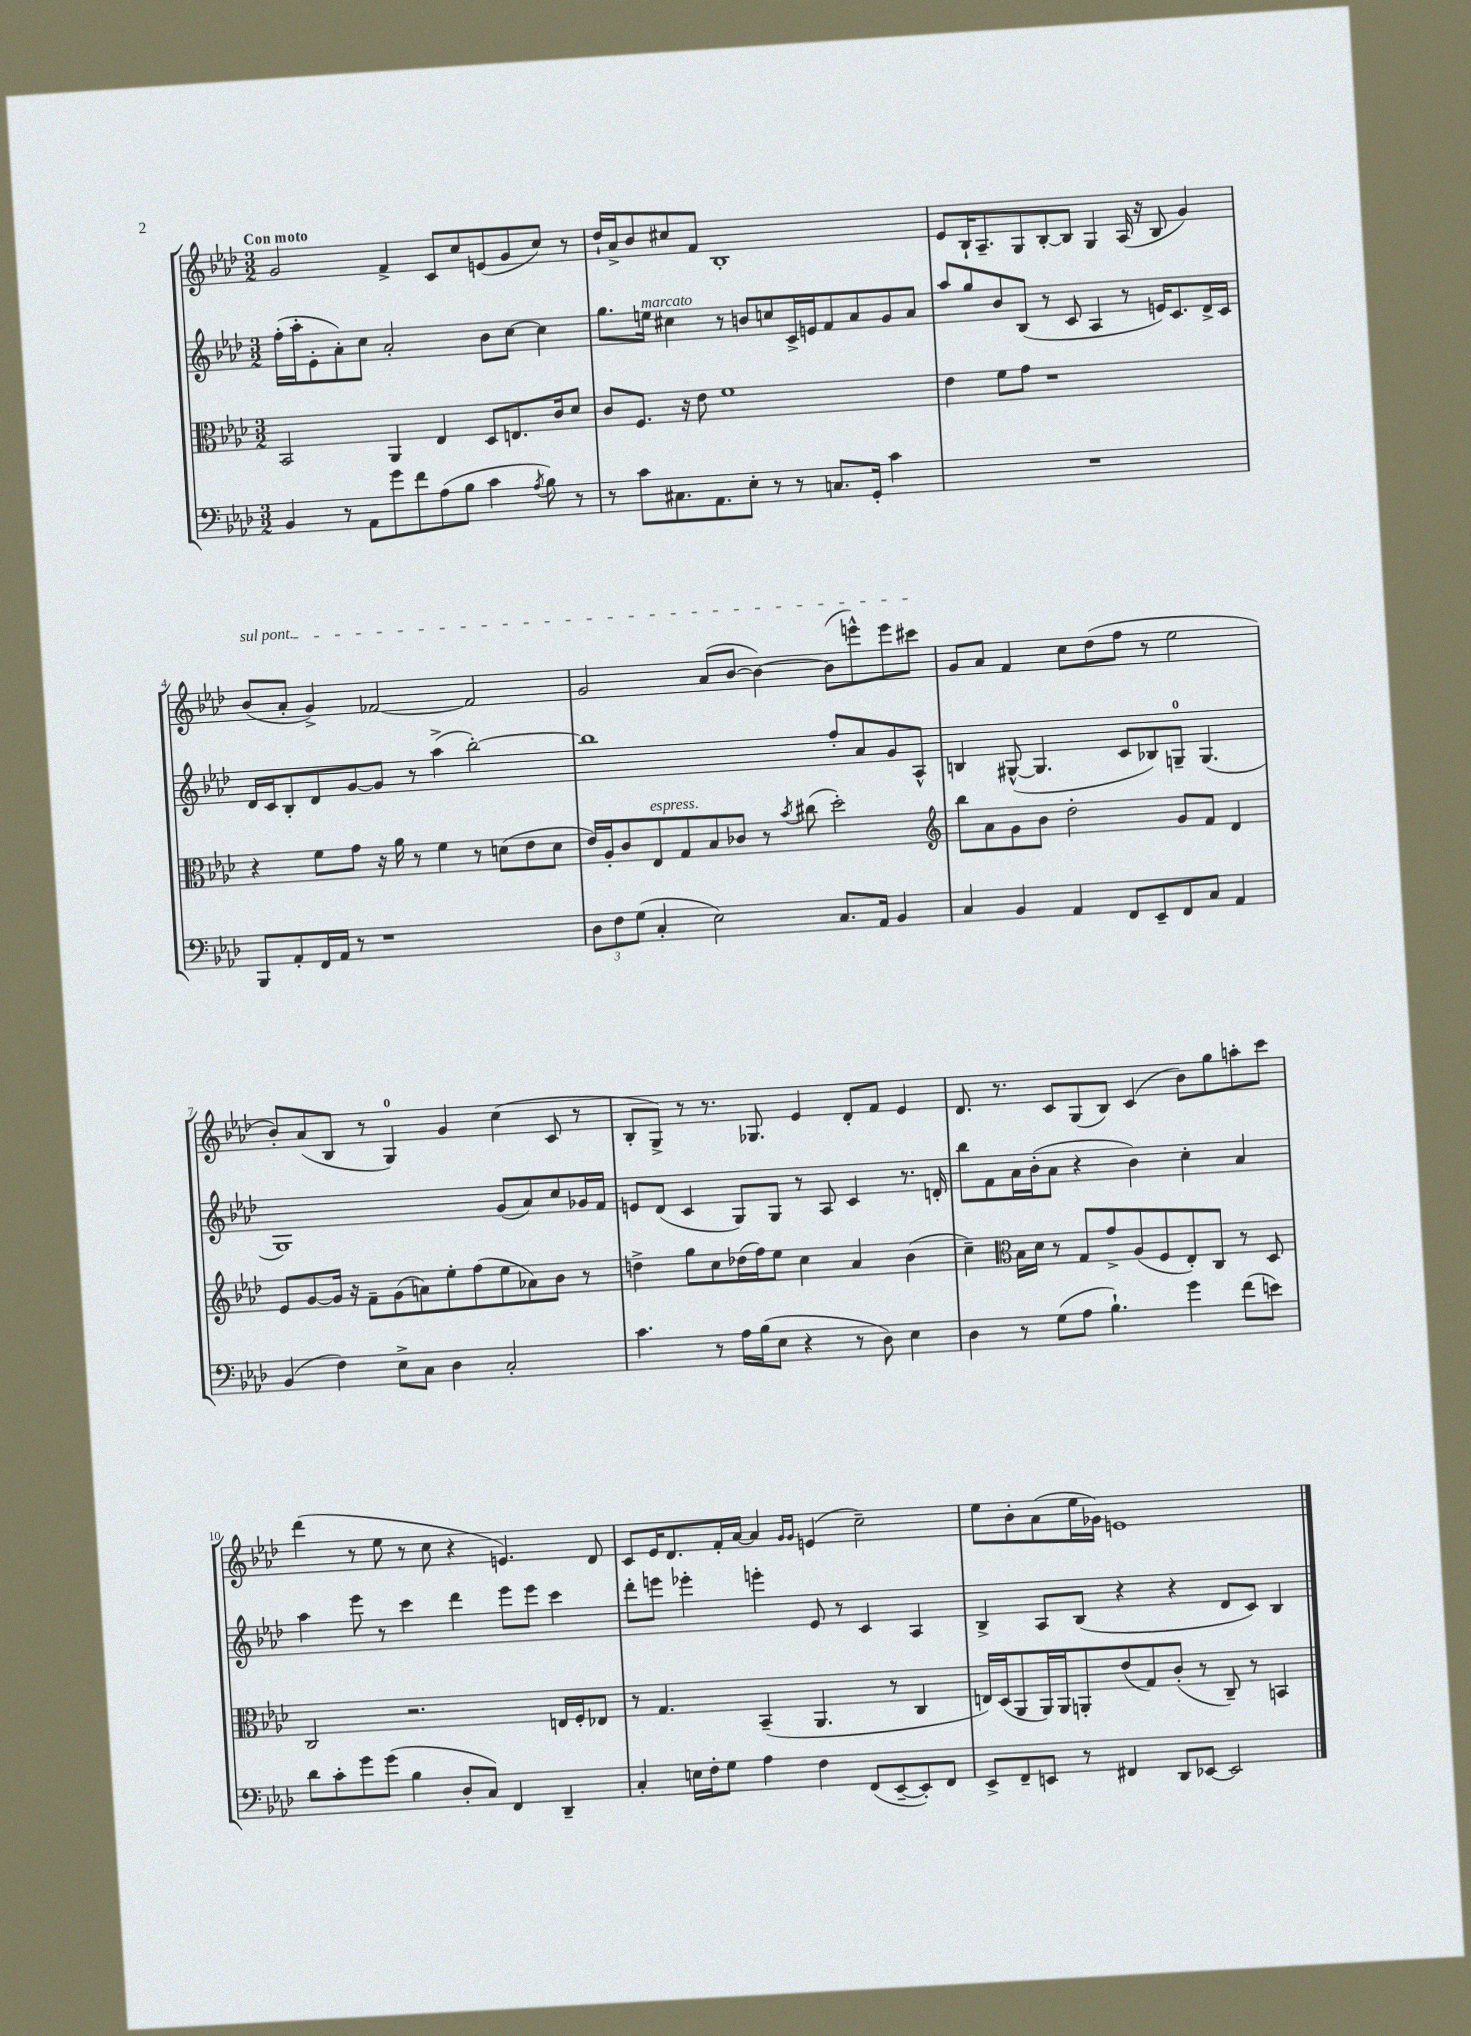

**kern	**kern	**kern	**kern
*staff4	*staff3	*staff2	*staff1
*clefF4	*clefC3	*clefG2	*clefG2
*k[b-e-a-d-]	*k[b-e-a-d-]	*k[b-e-a-d-]	*k[b-e-a-d-]
*M3/2	*M3/2	*M3/2	*M3/2
4BB-	2BB-	(16ff'	2g
.	.	16aa-'	.
.	.	8e-'	.
8r	.	8a-')	.
8AA-	.	8cc	.
8g	4AA-	2a-'	4f^
8f	.	.	.
(8A-	4E-	.	8c
8B-	.	.	8cc
4c	8D-	8b-	(8e
.	8.E	[8cc	8g
8qA-	.	.	.
8B-)	.	4cc]	8cc)
.	16c	.	.
8r	8d-	.	8r
=	=	=	=
8r	8c	8.gg	16dd-`
.	.	.	16a-^
8c	8.F	.	8b-
.	.	16ee	.
8.C#	.	4cc#	8cc#
.	16r	.	.
.	8e-	.	8f
8.AA-	.	.	.
.	1f	8r	1B-'
8E-'	.	8b	.
8r	.	8cc	.
8r	.	16c^	.
.	.	16e	.
8.C	.	8f	.
.	.	8a-	.
16GG'	.	.	.
4c	.	8g	.
.	.	8a-	.
=	=	=	=
1.r	4e-	8aa-	8e-
.	.	8gg	16B-`
.	.	.	8.A-~
.	8f	8b-	.
.	8g	(8B-	8G
.	1r	8r	[8B-'
.	.	8c	8B-]
.	.	4A-	4G
.	.	8r	(16A-
.	.	.	16r
.	.	16e)	8B-
.	.	8.c	.
.	.	.	4g)
.	.	16d-^	.
.	.	16c	.
=	=	=	=
8BBB-	4r	16d-	(8b-
.	.	16c	.
8AA-'	.	8B-'	8a-'
16FF	8f	8d-	4g^)
16AA-	.	.	.
8r	8g	[8g	.
1r	16r	8g]	[2f-
.	16a-	.	.
.	8r	8r	.
.	4f	(4aa-^	.
.	8r	[2bb-')	2f-]
.	(8d	.	.
.	8e-	.	.
.	8d	.	.
=	=	=	=
12D-	16e-)	1bb-]	2g
.	16A-'	.	.
12F	.	.	.
.	8c	.	.
(12G	.	.	.
4C'	8E-	.	.
.	8G	.	.
2E-)	8B-	.	(8a-
.	8c-	.	[8b-
.	8r	.	4b-_)
.	8qb-	.	.
.	(8cc#	.	.
8.C	2dd-')	8ff'	(8b-]
.	.	8a-	8eee^^)
16AA-	.	.	.
4BB-	.	8g	8eee
.	.	8A-^^	8ccc#
=	=	=	=
*	*clefG2	*	*
4C	8bb-	4B	8g
.	8a-	.	8a-
4BB-	8g	([8G#^^	4f
.	8b-	4.G#]	.
4AA-	2dd-'	.	8cc
.	.	.	(8dd-
8FF	.	8c	8ff
8EE-~	.	8B-)	8r
8FF	8g	8G~	2ee-
8C	8f	(4.G	.
4AA-	4d-	.	.
=	=	=	=
(4BB-	8e-	1G)	8b-')
.	[8g	.	(8a-
4F)	16g]	.	8B-
.	16r	.	.
.	8f~	.	8r
8E-^	(8g	.	4G)
8C	8a)	.	.
4D-	8ee-'	.	4g
.	(8ff	.	.
2C'	8ee-	(8g	(4cc
.	8a-)	8a-)	.
.	8b-	8cc	8c
.	8r	16g-	8r
.	.	16f	.
=	=	=	=
4.c	4dd^	8e	8B-'
.	.	(8d-	8G^)
.	8gg	4c	8r
8r	8cc	.	8.r
16A-	(16dd-	8G)	.
(16B-	16ff)	.	8.G-
8E-	8ee-	8G	.
4r	4cc	8r	4e-
.	.	8A-	.
8r	4a-	4c	8d-'
8D-)	.	.	8f
4E-	(4b-	8.r	4e-
.	.	16d'	.
=	=	=	=
4D-	4cc~)	8bb-	8.d-
.	.	8f	.
.	.	.	8.r
*	*clefC3	*	*
8r	16B-	16a-	.
.	16d-	(16b-'	.
(8G	8r	8a-	8c
8A-	8G	4r	(8G
4.B-`)	8g^	.	8B-)
.	(8A-	4b-)	(4c
.	8F	.	.
4g	8E-')	4cc'	8b-)
.	8C	.	8gg
(8f	8r	4a-	8aa'
8e)	8D-	.	8ccc
=	=	=	=
8d-	2C	4aa-	(4ddd-
8c'	.	.	.
8g	.	8eee-	8r
(8g	.	8r	8ee-
4B-	2.r	4ccc	8r
.	.	.	8cc
8D-'	.	4ddd-	4r
8C)	.	.	.
4FF	.	8eee-	4.e)
.	.	8eee-	.
4DD-~	16E	4ccc	.
.	16F'	.	.
.	8E-	.	8d-
=	=	=	=
4C'	8r	8ddd-'	8c
.	4.G	8eee	16e-
.	.	.	8.d-
16E	.	4eee-'	.
16F'	.	.	.
8G	.	.	16f'
.	.	.	[16a-
4A-	(4BB-~	4eee'	4a-]
.	.	.	16qqg
.	.	.	16qqg
4F	4.AA-	8e-	(4e
.	.	8r	.
(8FF	.	4c	2cc~)
[8EE-~	8r	.	.
8EE-'])	4C	4A-	.
8FF	.	.	.
=	=	=	=
8EE-^	16E)	4B-^	8ee-
.	(16D-	.	.
8FF~	8AA-	.	8b-'
8EE	16AA-)	8A-	(8a-
.	16AA-	.	.
8r	8AA'	(8B-	16ee-
.	.	.	16g-)
4FF#	(8e-	4r	1e
.	8G)	.	.
8DD-	(8c'	4r	.
[8EE-	8r	.	.
2EE-]	8C~)	8d-	.
.	8r	8c)	.
.	4BB	4B-	.
==	==	==	==
*-	*-	*-	*-
